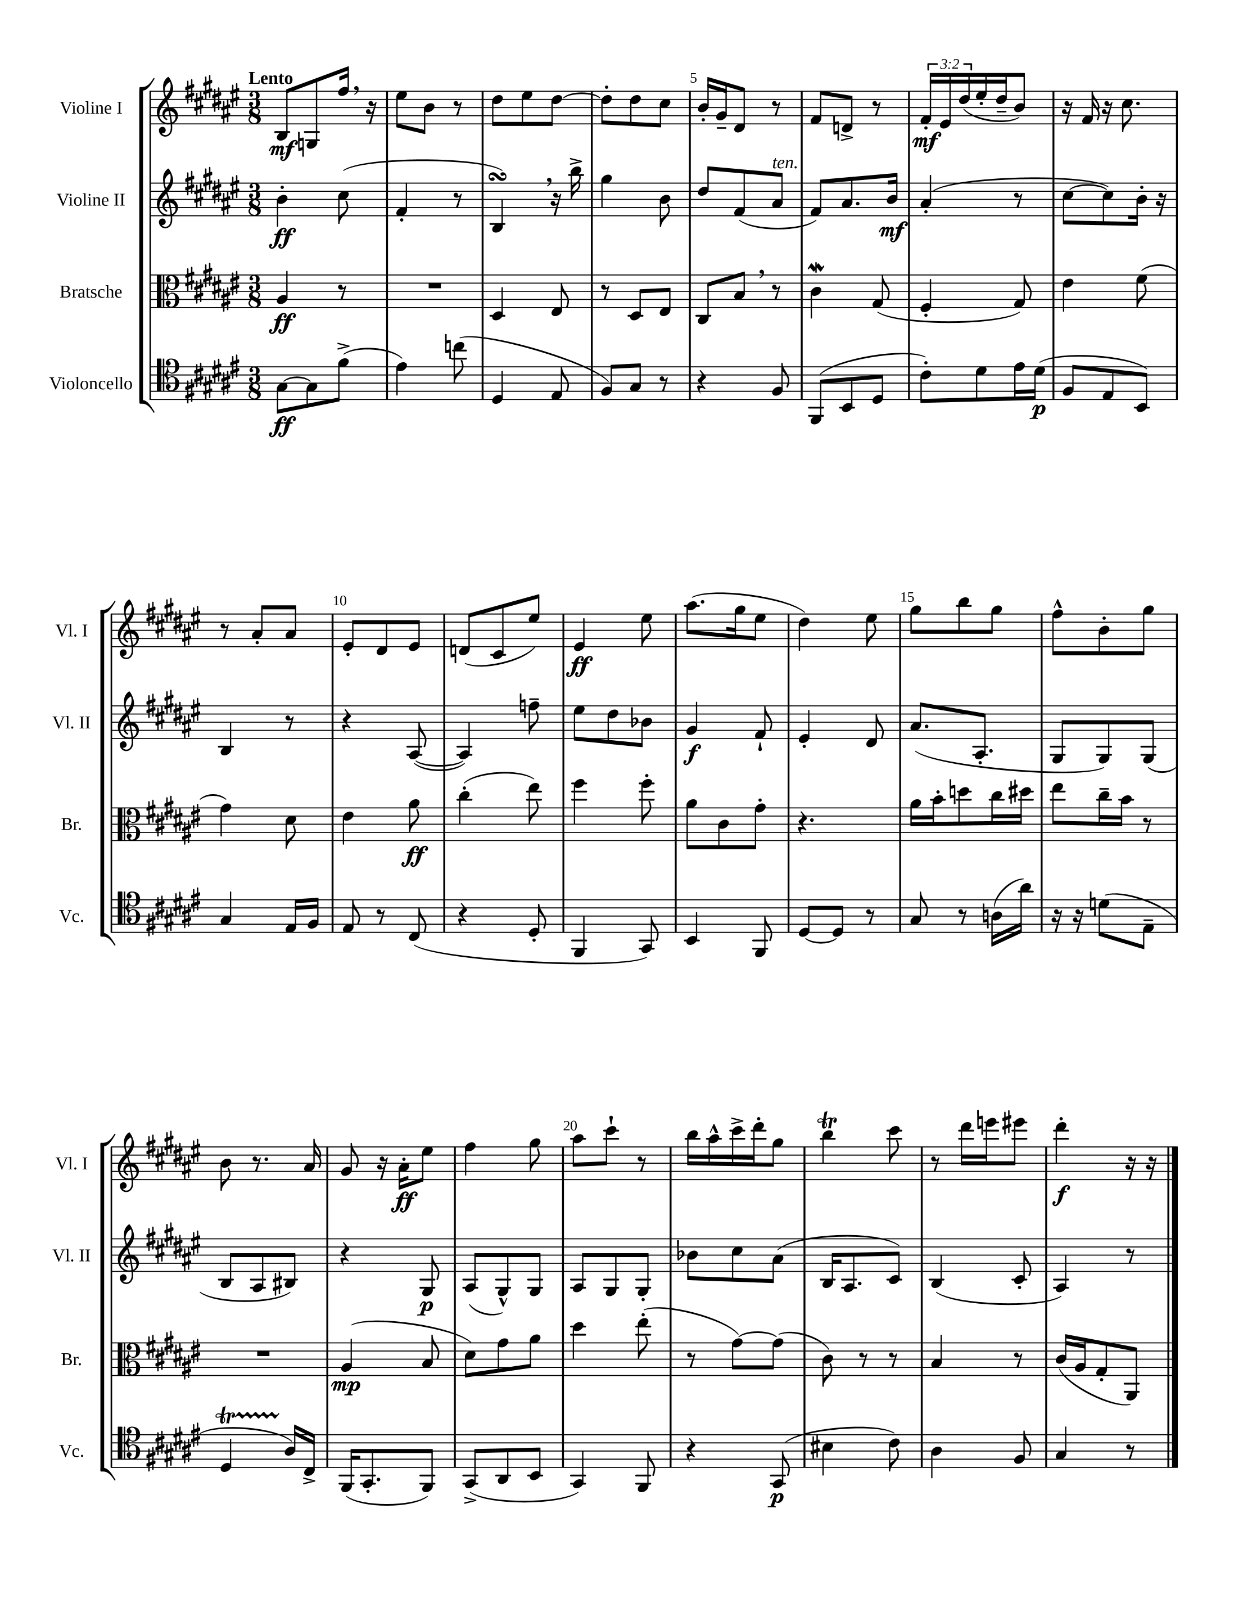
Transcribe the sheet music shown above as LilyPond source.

<<
\new StaffGroup <<
\new Staff = "s0" \with { instrumentName = "Violine I" shortInstrumentName = "Vl. I" } {
    \clef treble \key fis \major \numericTimeSignature \time 3/8 \override Staff.TupletNumber.text = #tuplet-number::calc-fraction-text \tempo "Lento"
    b8\mf g8 fis''16 \breathe r16 |
    eis''8 b'8 r8 |
    dis''8 eis''8 dis''8~ |
    dis''8-. dis''8 cis''8 |
    b'16-. gis'16-- dis'8 r8 |
    fis'8 d'8-> r8 |
    \tuplet 3/2 { fis'16-.\mf eis'16 dis''16( } eis''16-. dis''16-- b'8) |
    r16 fis'16 r16 cis''8. |
    r8 ais'8-. ais'8 |
    eis'8-. dis'8 eis'8 |
    d'8( cis'8 eis''8) |
    eis'4\ff eis''8 |
    ais''8.( gis''16 eis''8 |
    dis''4) eis''8 |
    gis''8 b''8 gis''8 |
    fis''8-^ b'8-. gis''8 |
    b'8 r8. ais'16 |
    gis'8 r16 ais'16-.\ff eis''8 |
    fis''4 gis''8 |
    ais''8 cis'''8-! r8 |
    b''16 ais''16-^ cis'''16-> dis'''16-. gis''8 |
    b''4\trill cis'''8 |
    r8 dis'''16 e'''16 eis'''8 |
    dis'''4-.\f r16 r16 \bar "|." |
}
\new Staff = "s1" \with { instrumentName = "Violine II" shortInstrumentName = "Vl. II" } {
    \clef treble \key fis \major \numericTimeSignature \time 3/8
    b'4-.\ff cis''8( |
    fis'4-. r8 |
    b4\turn) \breathe r16 b''16-> |
    gis''4 b'8 |
    dis''8 fis'8( ais'8^\markup { \italic "ten." } |
    fis'8) ais'8. b'16\mf |
    ais'4-.( r8 |
    cis''8~ cis''8) b'16-. r16 |
    b4 r8 |
    r4 ais8~( |
    ais4) f''8-- |
    eis''8 dis''8 bes'8 |
    gis'4\f fis'8-! |
    eis'4-. dis'8 |
    ais'8.( ais8.-. |
    gis8 gis8) gis8( |
    b8 ais8 bis8) |
    r4 gis8\p |
    ais8( gis8-^) gis8 |
    ais8 gis8 gis8-. |
    bes'8 cis''8 ais'8( |
    b16 ais8. cis'8) |
    b4( cis'8-. |
    ais4) r8 \bar "|." |
}
\new Staff = "s2" \with { instrumentName = "Bratsche" shortInstrumentName = "Br." } {
    \clef alto \key fis \major \numericTimeSignature \time 3/8
    ais4\ff r8 |
    R4. |
    dis4 eis8 |
    r8 dis8 eis8 |
    cis8 b8 \breathe r8 |
    cis'4\mordent gis8( |
    fis4-. gis8) |
    eis'4 fis'8( |
    gis'4) dis'8 |
    eis'4 ais'8\ff |
    cis''4-.( eis''8) |
    fis''4 fis''8-. |
    ais'8 cis'8 gis'8-. |
    r4. |
    ais'16 b'16-. d''8 cis''16 dis''16 |
    eis''8 cis''16-- b'16 r8 |
    R4. |
    ais4\mp( b8 |
    dis'8) gis'8 ais'8 |
    dis''4 eis''8-.( |
    r8 gis'8~) gis'8( |
    cis'8) r8 r8 |
    b4 r8 |
    cis'16( ais16 gis8-. ais,8) \bar "|." |
}
\new Staff = "s3" \with { instrumentName = "Violoncello" shortInstrumentName = "Vc." } {
    \clef tenor \key fis \major \numericTimeSignature \time 3/8
    gis8~\ff gis8 fis'8->( |
    eis'4) c''8( |
    dis4 eis8 |
    fis8) gis8 r8 |
    r4 fis8 |
    fis,8( b,8 dis8 |
    cis'8-.) dis'8 eis'16 dis'16\p( |
    fis8 eis8 b,8) |
    gis4 eis16 fis16 |
    eis8 r8 cis8( |
    r4 dis8-. |
    fis,4 gis,8) |
    b,4 fis,8 |
    dis8~ dis8 r8 |
    gis8 r8 a16( ais'16) |
    r16 r16 d'8( eis8-- |
    dis4\startTrillSpan ais16\stopTrillSpan) cis16-> |
    fis,16( gis,8.-. fis,8) |
    gis,8->( ais,8 b,8 |
    gis,4) fis,8 |
    r4 gis,8\p( |
    bis4 cis'8) |
    ais4 fis8 |
    gis4 r8 \bar "|." |
}
>>
>>
\layout { \context { \Score \override BarNumber.break-visibility = ##(#f #t #t) barNumberVisibility = #(every-nth-bar-number-visible 5) } }
